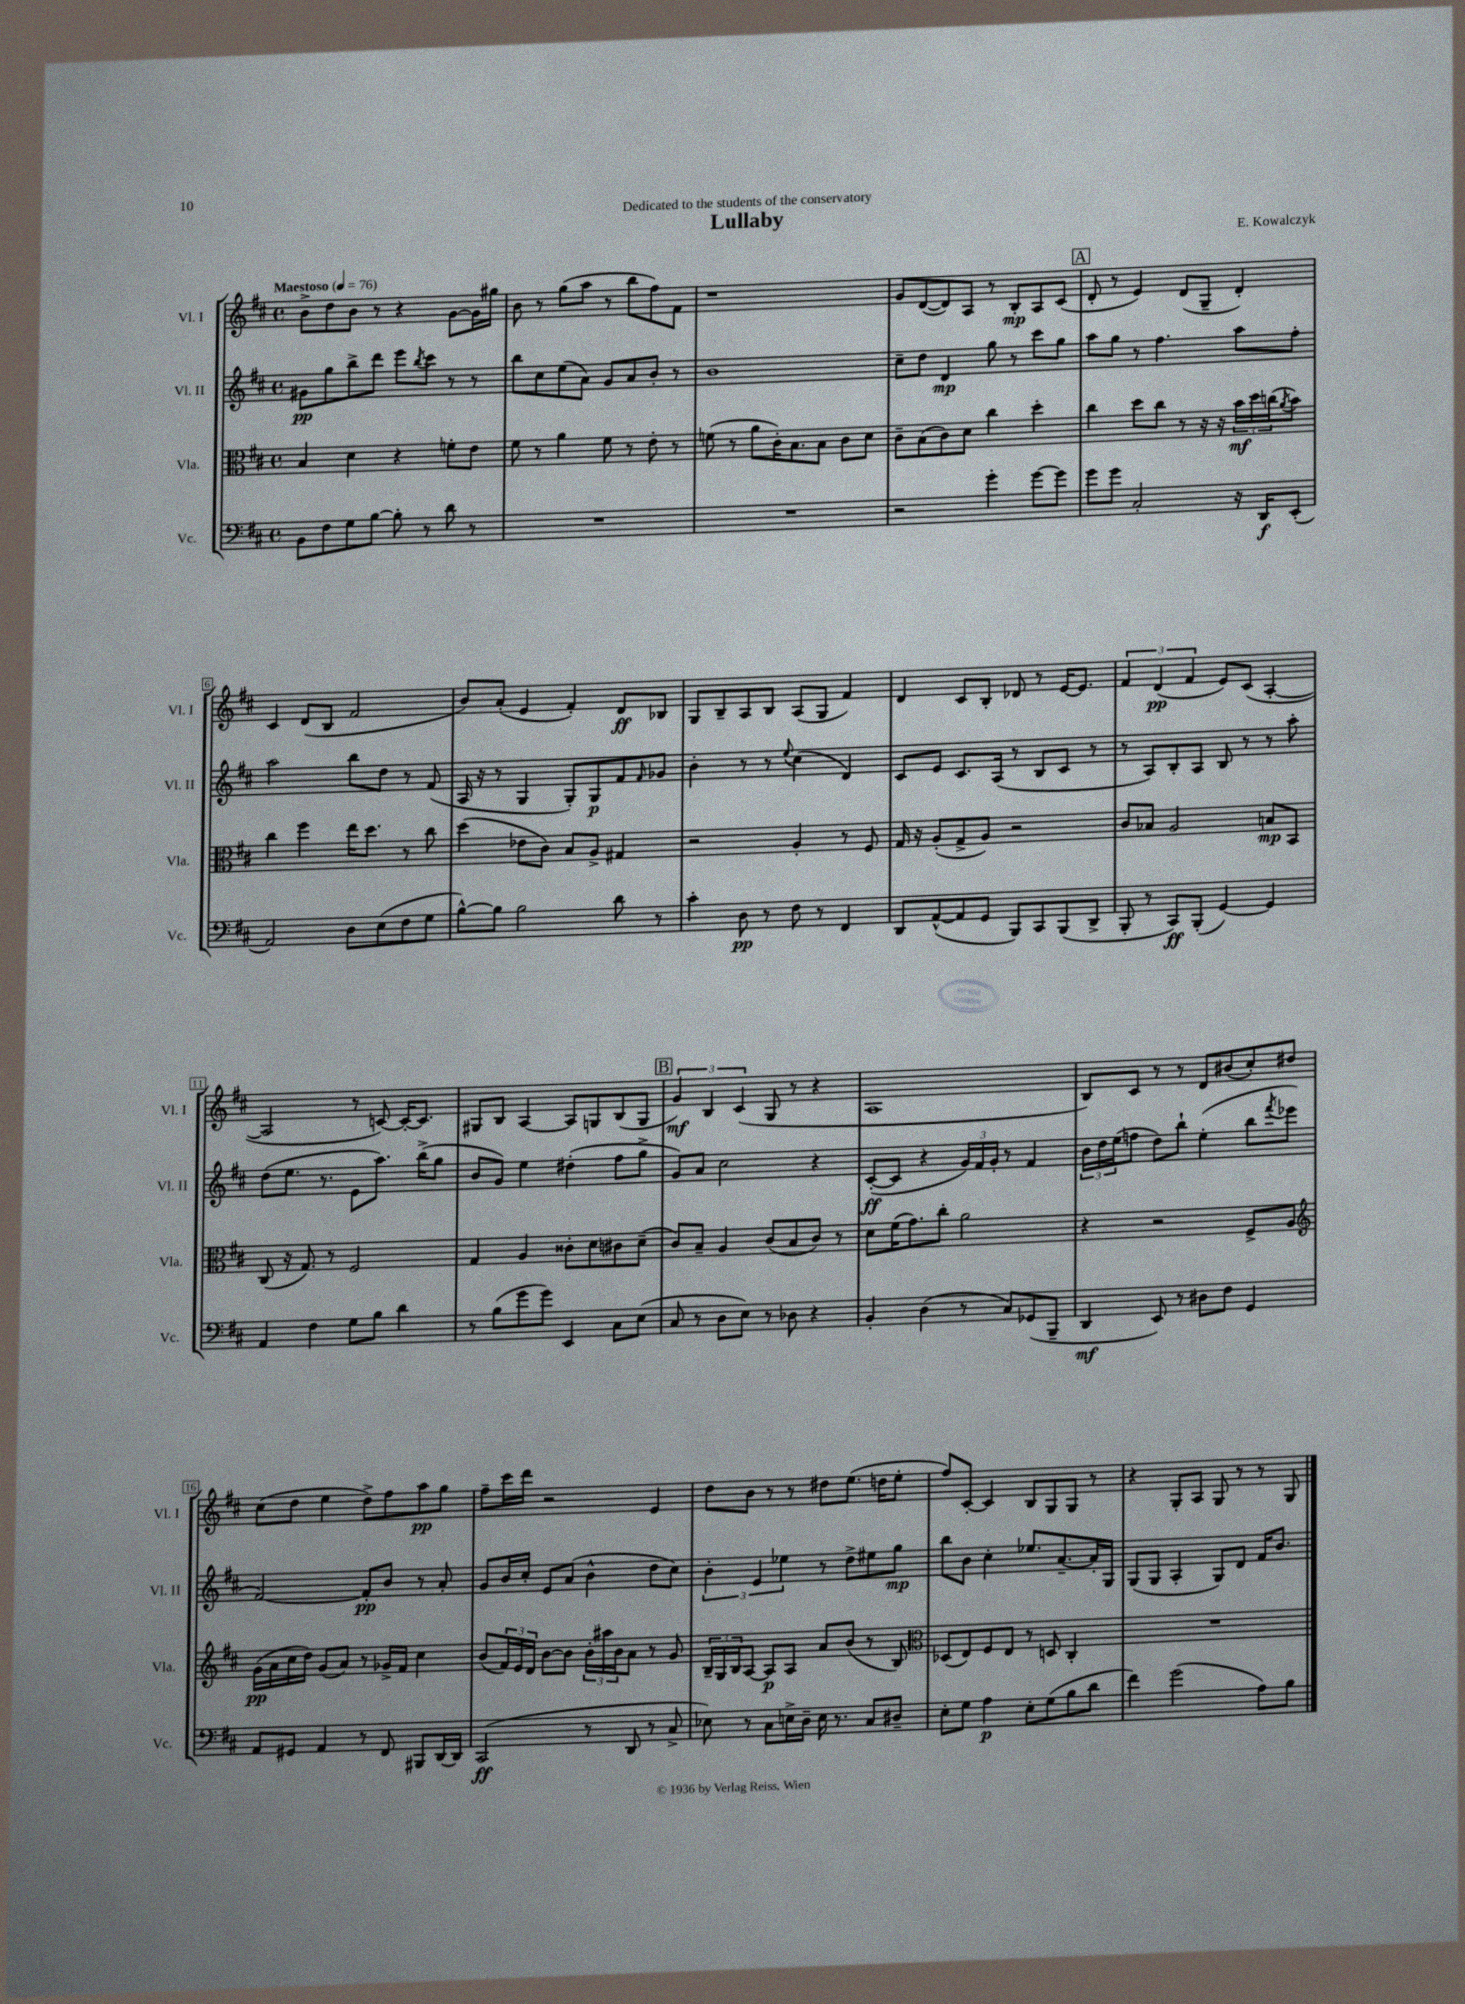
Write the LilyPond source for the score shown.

\header { title = "Lullaby" composer = "E. Kowalczyk" dedication = "Dedicated to the students of the conservatory" }
<<
\new StaffGroup <<
\new Staff = "s0" \with { instrumentName = "Vl. I" shortInstrumentName = "Vl. I" } {
    \clef treble \key d \major \defaultTimeSignature \time 4/4 \tempo "Maestoso" 4 = 76
    b'8-> d''8 b'8 r8 r4 g'8~ g'16 gis''16 |
    b'8 r8 g''8( a''8 r8 b''8 fis''8) fis'8 |
    r1 |
    g'8 d'8~( d'8) a8 r8 b8-.\mp a8 cis'8( |
    \mark \markup { \box "A" } d'8-. r8 e'4) d'8( g8-- d'4-.) |
    cis'4 d'8( b8 fis'2 |
    b'8) a'8-.( e'4 fis'4-.) d'8\ff bes8 |
    g8 b8-- a8 b8 a8( g8 fis'4) |
    d'4 cis'8 b8-. des'8 r8 e'16~ e'8. |
    \tuplet 3/2 { fis'4 d'4\pp( fis'4 } e'8) cis'8( a4~-. |
    a2 r8 c'8~) c'16~-. c'8. |
    gis8 b8 a4~ a8 g8 b8( g8 |
    \mark \markup { \box "B" } \tuplet 3/2 { g'4\mf) b4 cis'4( } g8 r8 r4 |
    a1 |
    b8) cis'8 r8 r8 d'8 bis'8( cis''8-.) dis''8 |
    cis''8( d''8 e''4 d''8->) fis''8 a''8\pp g''8 |
    fis''8-- cis'''16 d'''16 r2 e'4 |
    d''8 b'8 r8 r8 dis''8 e''8.( d''16 e''8-. |
    fis''8) cis'8~-. cis'4 b8 g8 g8 r8 |
    r4 g8-. a8 g8 r8 r8 g8 \bar "|." |
}
\new Staff = "s1" \with { instrumentName = "Vl. II" shortInstrumentName = "Vl. II" } {
    \clef treble \key d \major \defaultTimeSignature \time 4/4
    gis'8\pp g''8 b''8-> d'''8 e'''8 \acciaccatura { b''8 } cis'''8 r8 r8 |
    b''8 cis''8 e''8( a'8) g'8 a'8 b'8-. r8 |
    b'1 |
    cis''8-- d''8 d'4\mp g''8 r8 cis'''8 g''8 |
    \mark \markup { \box "A" } a''8 g''8 r8 fis''4. a''8 fis''8-. |
    a''2 b''8 d''8 r8 fis'8( |
    a16 r16 r8 g4 g8-.) g8\p fis'8 \grace { fis'16 } ges'8 |
    b'4-. r8 r8 \appoggiatura { e''8 } cis''4( d'4) |
    cis'8 e'8 cis'8. a16( r8 b8 cis'8 r8 |
    r8 a8) b8-. a8 b8 r8 r8 a''8-. |
    d''8( e''8. r8. e'8 a''8.) b''16->( g''8 |
    b'8 g'8) e''4 dis''4-.( fis''8 g''8-> |
    \mark \markup { \box "B" } g'8) a'8 cis''2 r4 |
    cis'8~-.\ff( cis'8 r4 \tuplet 3/2 { g'16) fis'16 g'16-. } r8 fis'4 |
    \tuplet 3/2 { b'16 d''16 e''16( } f''8 d''8) b''8-! e''4-.( b''8 \acciaccatura { fis'''8 } ees'''8 |
    fis'2~) fis'8-.\pp b'8 r8 a'8-. |
    g'8 b'16 cis''16-. e'8 a'8( b'4-^ d''8 cis''8) |
    \tuplet 3/2 { b'4-. e'4 ees''4 } r8 d''8-> eis''8 g''8\mp |
    b''8 b'8 cis''4-. ees''8. a'8.~-- a'16-. g16 |
    g8( g8 a4-. g8) d'8 fis'16 b'8. \bar "|." |
}
\new Staff = "s2" \with { instrumentName = "Vla." shortInstrumentName = "Vla." } {
    \clef alto \key d \major \defaultTimeSignature \time 4/4
    b4 d'4 r4 f'8-. e'8 |
    fis'8 r8 a'4 fis'8 r8 e'8-. r8 |
    f'8( r8 a'8 cis'16-.) b8. b8 cis'8 d'8 |
    cis'8-- b8( cis'8) d'8 cis''4 d''4-. |
    \mark \markup { \box "A" } cis''4 d''8 cis''8 r8 r16 r16 \tuplet 3/2 { b'16\mf d''16 c''16( } \acciaccatura { a'8 } b'8) |
    cis''4 fis''4 e''16 d''8. r8 cis''8 |
    d''4( ees'8 cis'8) b8 a8-> gis4 |
    r2 a4-. r8 fis8 |
    g16 r16 a8-.( g8-> a8) r2 |
    cis'8 bes8 a2 b8\mp b,8 |
    cis8( r16 g8.) r8 fis2 |
    g4 a4 cisis'8-. d'8 cis'8 d'8--( |
    \mark \markup { \box "B" } cis'8) b8-- a4 cis'8( b8 cis'8) r8 |
    d'8 fis'16( g'8.) cis''8-. a'2 |
    r4 r2 fis8-> a8 |
    \clef treble g'16\pp( a'16 cis''16 d''16) g'8( a'8) r8 ges'16-> fis'16 cis''4 |
    b'8( \tuplet 3/2 { fis'16) e'16 d'16 } b'8~ b'8 \tuplet 3/2 { b'16-. ais''16 b'16 } a'8 r8 g'8 |
    \tuplet 3/2 { b16-- g16 b16 } a8~ a8\p a8 a'8 b'8( r8 b8) |
    \clef alto des8( e8) fis8 e8 r8 d8 cis4-. |
    R1 \bar "|." |
}
\new Staff = "s3" \with { instrumentName = "Vc." shortInstrumentName = "Vc." } {
    \clef bass \key d \major \defaultTimeSignature \time 4/4
    b,8 fis8 g8 b8~ b8-. r8 d'8 r8 |
    R1 |
    R1 |
    r2 g'4-. g'8~ g'8 |
    \mark \markup { \box "A" } g'8 g'8 cis2-. r16 d,16\f e,8-.( |
    a,2) d8 e8( fis8 g8 |
    b8~-^) b8 b2 d'8 r8 |
    cis'4-. d8\pp r8 fis8 r8 fis,4 |
    d,8 a,8~-^( a,8 g,8 b,,8) cis,8 b,,8( d,8-> |
    b,,8-. r8 cis,8\ff) b,,8-.( g,4~) g,4 |
    a,4 fis4 g8 b8 d'4 |
    r8 b8( g'8 g'8) e,4 cis8 e8( |
    \mark \markup { \box "B" } cis8 r8 d8 e8) r8 des8 r4 |
    b,4-. d4( r8 cis8) ges,8( b,,8-- |
    d,4\mf e,8) r8 dis8 fis8 g,4 |
    a,8 gis,8 a,4 r8 fis,8 bis,,8 d,16~ d,16 |
    cis,2\ff( r8 d,8 r8 cis8-> |
    ees8) r8 cis8 e16-> d16-- e16 r8. cis8 dis8-- |
    e8-. g8 a4\p e8-. g8( b8 d'8 |
    fis'4) g'2( a8) b8 \bar "|." |
}
>>
>>
\layout { \context { \Score \override BarNumber.stencil = #(make-stencil-boxer 0.1 0.3 ly:text-interface::print) } }
